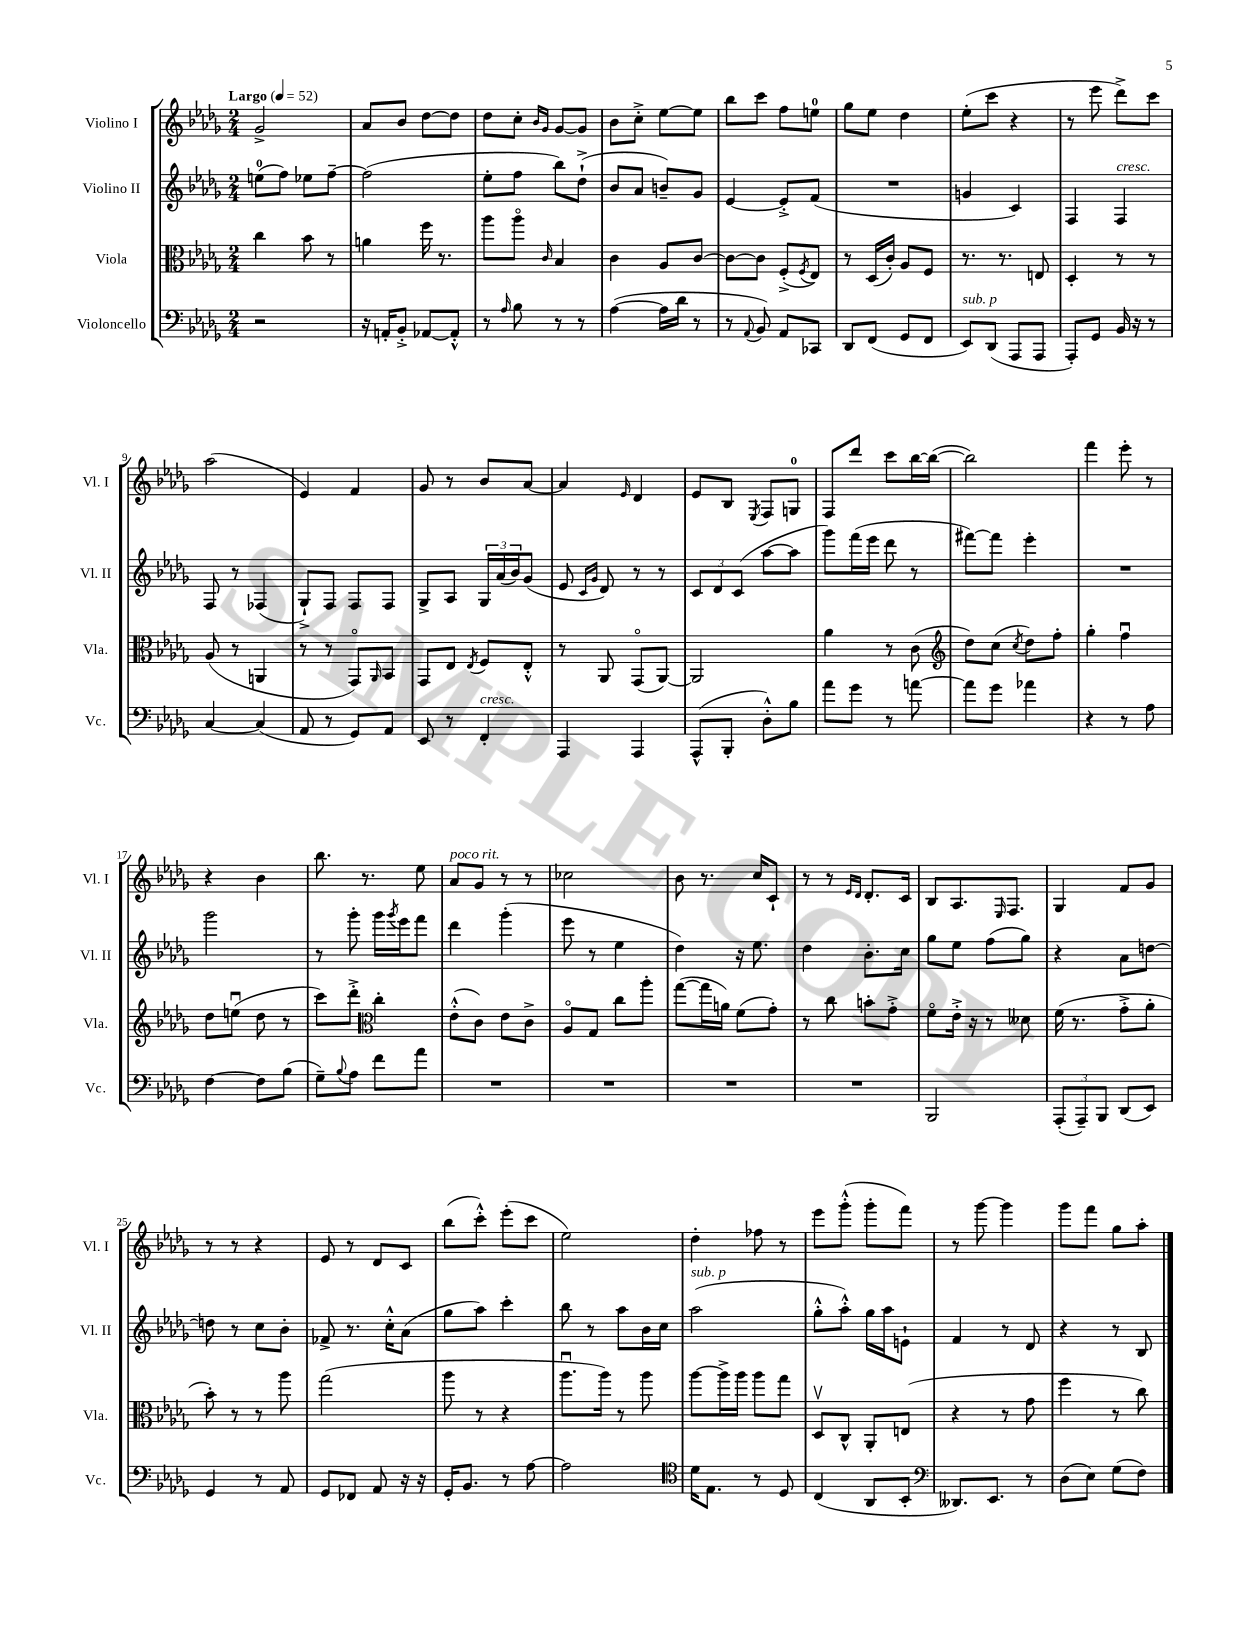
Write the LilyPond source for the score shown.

<<
\new StaffGroup <<
\new Staff = "s0" \with { instrumentName = "Violino I" shortInstrumentName = "Vl. I" } {
    \clef treble \key des \major \numericTimeSignature \time 2/4 \tempo "Largo" 4 = 52
    ges'2-> |
    aes'8 bes'8 des''8~ des''8 |
    des''8 c''8-. \grace { bes'16 ges'16 } ges'8~ ges'8 |
    bes'8 c''8-.-> ees''8~ ees''8 |
    bes''8 c'''8 f''8 e''8-0 |
    ges''8 ees''8 des''4 |
    ees''8-.( c'''8 r4 |
    r8 ees'''8 des'''8->) c'''8 |
    aes''2( |
    ees'4) f'4 |
    ges'8 r8 bes'8 aes'8~ |
    aes'4 \grace { ees'16 } des'4 |
    ees'8 bes8 \acciaccatura { ees8 } f8 g8-0 |
    f8 des'''8 c'''8 bes''16~ bes''16~( |
    bes''2) |
    f'''4 ees'''8-. r8 |
    r4 bes'4 |
    bes''8. r8. ees''8 |
    aes'8^\markup { \italic "poco rit." } ges'8 r8 r8 |
    ces''2 |
    bes'8 r8. c''16 c'8-! |
    r8 r8 \grace { ees'16 des'16 } des'8.-. c'16 |
    bes8 aes8. \grace { ees16 } f8. |
    ges4 f'8 ges'8 |
    r8 r8 r4 |
    ees'8 r8 des'8 c'8 |
    bes''8( c'''8-.-^) ees'''8-.( c'''8 |
    ees''2) |
    des''4-. fes''8 r8 |
    ees'''8 ges'''8-.-^( ges'''8-. f'''8) |
    r8 ges'''8~ ges'''4 |
    ges'''8 f'''8 ges''8 aes''8-. \bar "|." |
}
\new Staff = "s1" \with { instrumentName = "Violino II" shortInstrumentName = "Vl. II" } {
    \clef treble \key des \major \numericTimeSignature \time 2/4
    e''8-0( f''8) ees''8 f''8~-- |
    f''2( |
    ees''8-. f''8 bes''8) des''8-!->( |
    bes'8 aes'8 b'8--) ges'8 |
    ees'4~ ees'8-.-> f'8( |
    R2 |
    g'4 c'4) |
    f4 f4^\markup { \italic "cresc." } |
    f8 r8 fes4( |
    ges8-!->) f8 f8 f8 |
    ges8-> aes8 \tuplet 3/2 { ges16 aes'16( bes'16) } ges'8( |
    ees'8 \grace { c'16 ges'16 } des'8) r8 r8 |
    \tuplet 3/2 { c'8 des'8 c'8( } aes''8~ aes''8 |
    ges'''8) f'''16( ees'''16 des'''8 r8 |
    fis'''8~) fis'''8 ees'''4-. |
    R2 |
    ges'''2 |
    r8 ges'''8-. ges'''16 \acciaccatura { ges'''8 } ees'''16 f'''8 |
    des'''4 ges'''4-.( |
    ees'''8 r8 ees''4 |
    des''4) r16 ees''8. |
    des''4 bes'8.-. c''16 |
    ges''8 ees''8 f''8( ges''8) |
    r4 aes'8 d''8~ |
    d''8 r8 c''8 bes'8-. |
    fes'8-> r8. c''16-.-^ aes'8( |
    ges''8 aes''8) c'''4-. |
    bes''8 r8 aes''8 bes'16 c''16 |
    aes''2^\markup { \italic "sub. p" }( |
    ges''8-.-^ aes''8-.-^) ges''16 aes''16 e'8-! |
    f'4 r8 des'8 |
    r4 r8 bes8 \bar "|." |
}
\new Staff = "s2" \with { instrumentName = "Viola" shortInstrumentName = "Vla." } {
    \clef alto \key des \major \numericTimeSignature \time 2/4
    c''4 bes'8 r8 |
    a'4 f''16 r8. |
    aes''8 aes''8\flageolet \grace { c'16 } bes4 |
    c'4 aes8 c'8~ |
    c'8~ c'8 f8-.->( \acciaccatura { f8 } ees8) |
    r8 des16( c'16-.) aes8 f8 |
    r8. r8. e8 |
    des4-. r8 r8 |
    aes8( r8 a,4 |
    r8 r8 ges,8\flageolet) \grace { aes,16 } bes,8 |
    ges,8 ees8 \acciaccatura { ees8 } f8 ees8-.-^ |
    r8 aes,8 ges,8\flageolet( aes,8~) |
    aes,2 |
    aes'4 r8 c'8( |
    \clef treble des''8) c''8( \acciaccatura { c''8 } des''8) f''8-. |
    ges''4-. f''4\downbow |
    des''8 e''8\downbow( des''8 r8 |
    c'''8) des'''8-.-> \clef alto c''4-. |
    ees'8-.-^( c'8) ees'8 c'8-> |
    aes8\flageolet ges8 c''8 aes''8-. |
    ges''8~( ges''16 a'16) f'8( ges'8-.) |
    r8 c''8 b'8-. ges'8-.-> |
    f'8\flageolet ees'16-.-> r16 r8 deses'8 |
    f'16( r8. ges'8-.-> aes'8-. |
    bes'8-.) r8 r8 aes''8 |
    ges''2( |
    aes''8 r8 r4 |
    aes''8.\downbow aes''16) r8 aes''8 |
    aes''8~ aes''16-> aes''16 aes''8 ges''8 |
    des8\upbow c8-^ aes,8-. e8( |
    r4 r8 ges'8 |
    f''4 r8 c''8) \bar "|." |
}
\new Staff = "s3" \with { instrumentName = "Violoncello" shortInstrumentName = "Vc." } {
    \clef bass \key des \major \numericTimeSignature \time 2/4
    r2 |
    r16 a,16-. bes,8-.-> aes,8~ aes,8-.-^ |
    r8 \grace { aes16 } bes8 r8 r8 |
    aes4~( aes16 des'16 r8 |
    r8 \appoggiatura { aes,8 } bes,8) aes,8 ces,8 |
    des,8 f,8( ges,8 f,8 |
    ees,8^\markup { \italic "sub. p" }) des,8( aes,,8 aes,,8 |
    aes,,8-.) ges,8 bes,16 r16 r8 |
    c4~ c4( |
    aes,8 r8 ges,8) aes,8 |
    ees,8 r8 f,4-.^\markup { \italic "cresc." } |
    aes,,4 aes,,4 |
    aes,,8-^( bes,,8-. des8-.-^) bes8 |
    aes'8 ges'8 r8 a'8~ |
    a'8 ges'8 aes'4 |
    r4 r8 aes8 |
    f4~ f8 bes8( |
    ges8--) \appoggiatura { bes8 } aes8 f'8 aes'8 |
    R2 |
    R2 |
    R2 |
    R2 |
    bes,,2 |
    \tuplet 3/2 { aes,,8-.( aes,,8--) bes,,8 } des,8( ees,8) |
    ges,4 r8 aes,8 |
    ges,8 fes,8 aes,8 r16 r16 |
    ges,16-. bes,8. r8 aes8~ |
    aes2 |
    \clef tenor des'16 ees8. r8 des8 |
    c4( aes,8 bes,8-. |
    \clef bass deses,8.) ees,8. r8 |
    des8( ees8) ges8( f8) \bar "|." |
}
>>
>>
